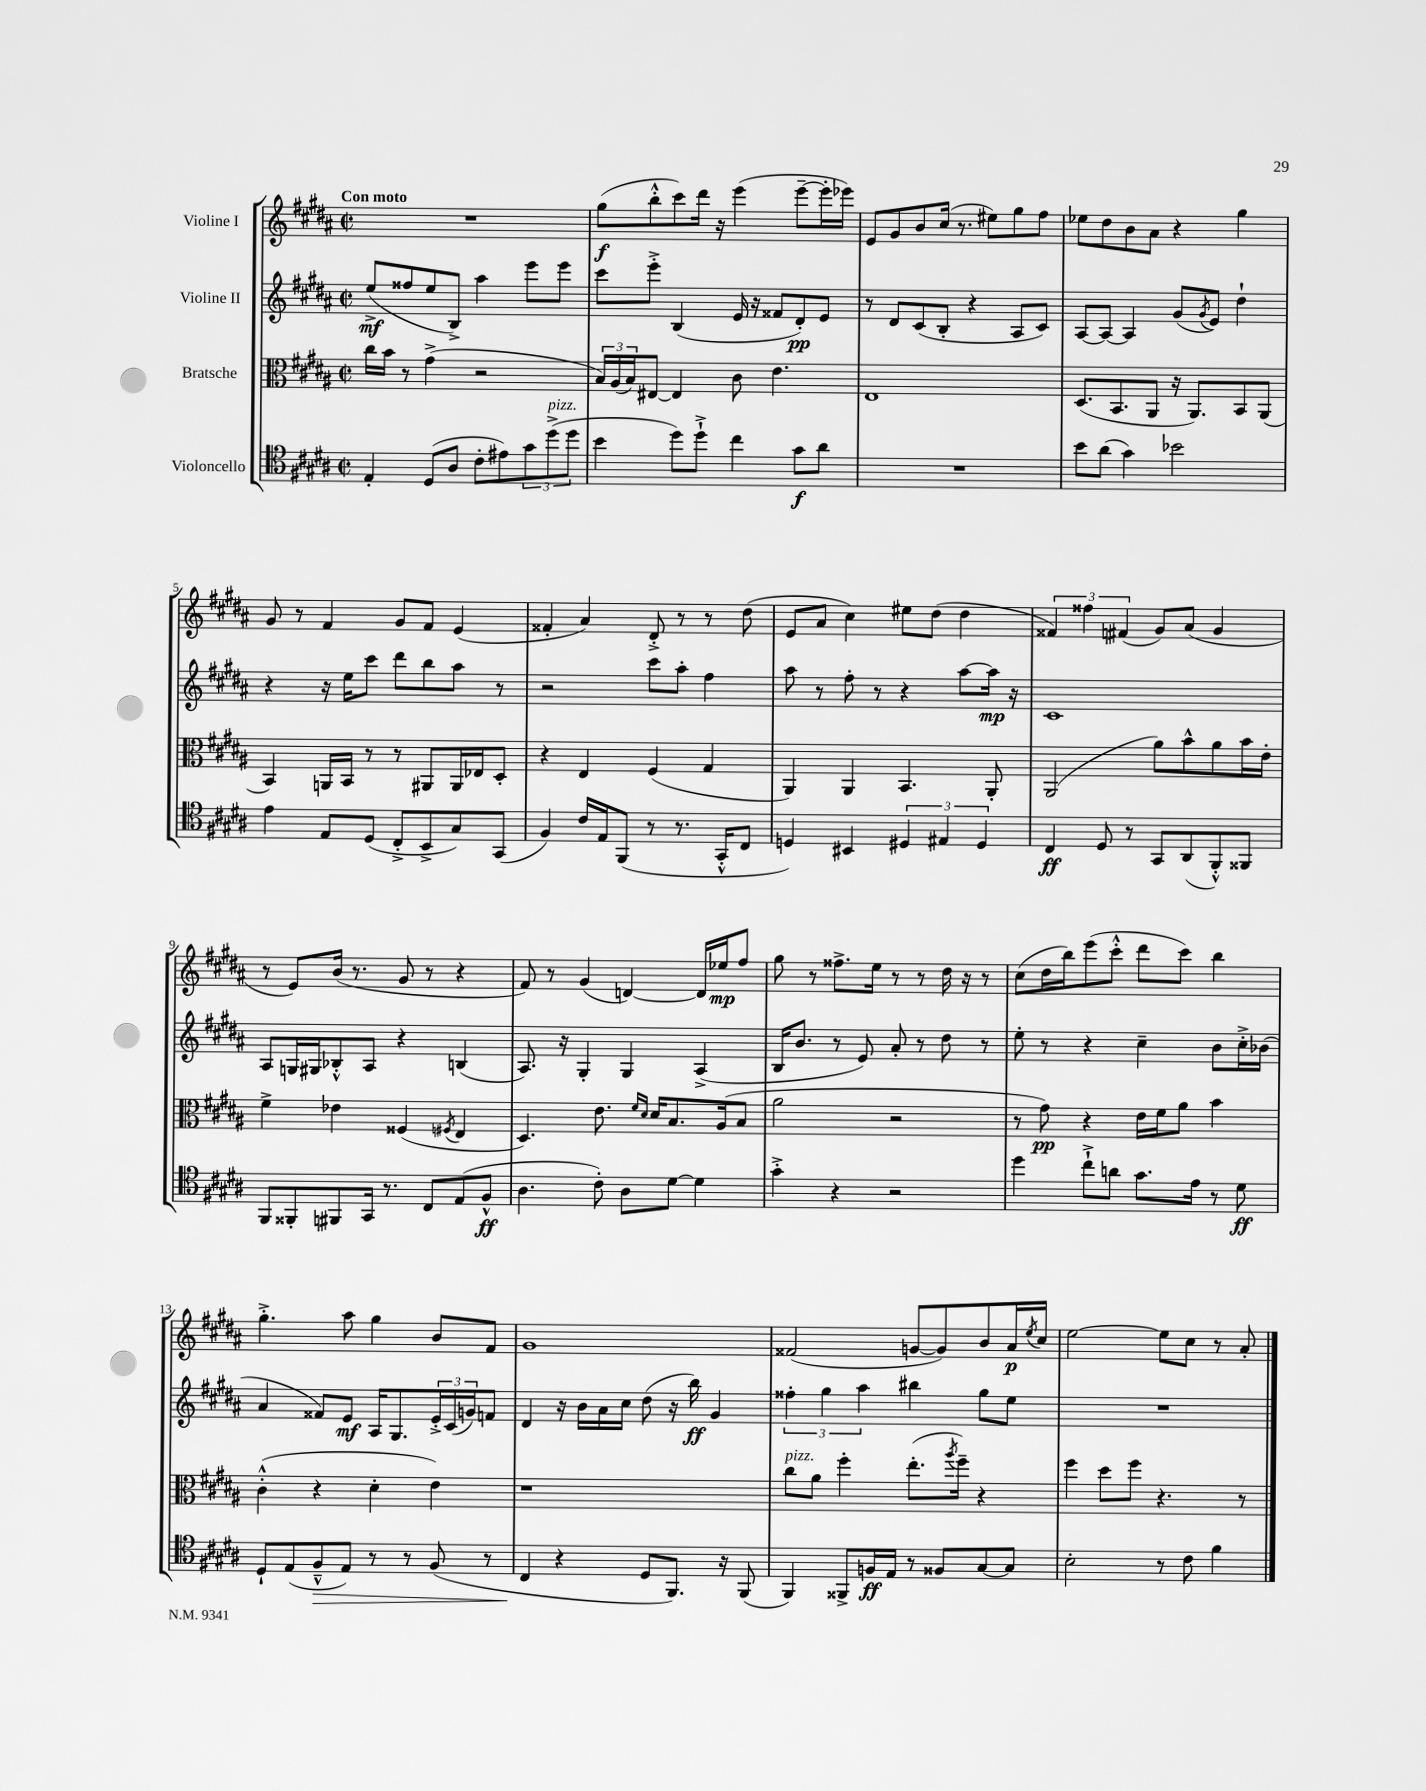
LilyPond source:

<<
\new StaffGroup <<
\new Staff = "s0" \with { instrumentName = "Violine I" } {
    \clef treble \key b \major \defaultTimeSignature \time 2/2 \tempo "Con moto"
    R1 |
    gis''8\f( b''8-.-^ cis'''8) dis'''16 r16 e'''4( e'''8~-- e'''16-. ees'''16) |
    e'8 gis'8 b'8 cis''16( r8. eis''8) gis''8 fis''8 |
    ees''8 dis''8 b'8 ais'8 r4 gis''4 |
    gis'8 r8 fis'4 gis'8 fis'8 e'4( |
    fisis'4-. ais'4) dis'8-.-> r8 r8 dis''8( |
    e'8 ais'8 cis''4) eis''8 dis''8( dis''4 |
    \tuplet 3/2 { fisis'4) fisis''4 fis'4( } gis'8) ais'8( gis'4 |
    r8 e'8) b'16( r8. gis'8 r8 r4 |
    fis'8) r8 gis'4( d'4~) d'16 ees''16\mp fis''8 |
    gis''8 r8 fisis''8.-> e''16 r8 r8 dis''16 r16 r8 |
    cis''8( dis''16 b''16) e'''8( cis'''8-.-^ dis'''8 cis'''8) b''4 |
    gis''4.-.-> ais''8 gis''4 b'8 fis'8 |
    gis'1 |
    fisis'2( g'8~ g'8) b'8 ais'16\p \acciaccatura { e''8 } cis''16 |
    e''2~ e''8 cis''8 r8 ais'8-. \bar "|." |
}
\new Staff = "s1" \with { instrumentName = "Violine II" } {
    \clef treble \key b \major \defaultTimeSignature \time 2/2
    e''8->\mf( fisis''8 e''8 b8->) ais''4 e'''8 e'''8 |
    cis'''8 e'''8-.-> b4( e'16 r16 fisis'8 dis'8-.\pp) e'8 |
    r8 dis'8 cis'8( b8-. r4 ais8 cis'8) |
    ais8~ ais8~ ais4 gis'8( \acciaccatura { gis'8 } e'8) dis''4-! |
    r4 r16 e''16 cis'''8 dis'''8 b''8 ais''8 r8 |
    r2 cis'''8 ais''8-. fis''4 |
    ais''8 r8 fis''8-. r8 r4 ais''8~ ais''16\mp r16 |
    cis'1 |
    ais8 g16 gis16 bes8-.-^ ais8 r4 b4( |
    ais8.) r16 gis4-. gis4 ais4->( |
    b16 b'8. r8 e'8) ais'8-. r8 dis''8 r8 |
    e''8-. r8 r4 cis''4-- b'8 cis''16-.-> bes'16( |
    ais'4 fisis'8) e'8\mf ais16 gis8. \tuplet 3/2 { e'16-.-> cis'16( g'16) } f'8 |
    dis'4 r16 b'16 ais'16 cis''16 dis''8( r16 b''16\ff) gis'4 |
    \tuplet 3/2 { fisis''4-. gis''4 ais''4 } bis''4 gis''8 e''8 |
    R1 \bar "|." |
}
\new Staff = "s2" \with { instrumentName = "Bratsche" } {
    \clef alto \key b \major \defaultTimeSignature \time 2/2
    cis''16 b'16 r8 gis'4->( r2 |
    \tuplet 3/2 { b16) ais16( b16) } eis8~ eis4 cis'8 e'4. |
    e1 |
    dis8.( b,8. ais,8 r16 ais,8.) b,8 ais,8( |
    b,4) a,16 b,16 r8 r8 ais,8 ais,16 ees16 dis8-. |
    r4 e4 fis4( gis4 |
    ais,4) ais,4 b,4. ais,8-. |
    ais,2( ais'8) b'8-^ ais'8 b'16 e'16-. |
    fis'4-> ees'4 fisis4( \acciaccatura { fis8 } e4 |
    dis4.) e'8. \grace { fis'16 dis'16 } dis'16 b8. ais16( b8 |
    ais'2 r2 |
    r8 gis'8\pp) r4 e'16 fis'16 ais'8 b'4 |
    cis'4-.-^( r4 dis'4-. e'4) |
    r1 |
    cis''8^\markup { \italic "pizz." } ais'8 fis''4-. e''8.-.( \acciaccatura { ais''8 } fis''16--) r4 |
    fis''4 dis''8 fis''8 r4. r8 \bar "|." |
}
\new Staff = "s3" \with { instrumentName = "Violoncello" } {
    \clef tenor \key b \major \defaultTimeSignature \time 2/2
    e4-. dis8( ais8 cis'8-. eis'8) \tuplet 3/2 { gis'8 dis''8->^\markup { \italic "pizz." }( dis''8 } |
    b'4 dis''8) dis''8-!-> cis''4 gis'8\f ais'8 |
    R1 |
    b'8 ais'8( gis'4) bes'2 |
    e'4 e8 dis8( cis8-.-> b,8-> gis8) gis,8( |
    fis4) cis'16 e16 fis,8( r8 r8. gis,16-.-^ cis8 |
    d4) bis,4 \tuplet 3/2 { dis4 eis4 dis4 } |
    cis4\ff dis8 r8 gis,8 ais,8( fis,8-.-^) fisis,8 |
    fis,8 fisis,8-. fis,8 gis,16 r8. cis8 e8( fis8-^\ff |
    ais4. cis'8-.) ais8 dis'8~ dis'4 |
    gis'4-.-> r4 r2 |
    dis''4 cis''8-!-> a'8 gis'8. e'16 r8 dis'8\ff |
    dis8-! e8( fis8---^\> e8) r8 r8 fis8( r8 |
    cis4\! r4 dis8 fis,8.) r16 fis,8( |
    fis,4) fisis,8-> f16\ff e16 r8 fisis8 gis8~ gis8 |
    b2-. r8 cis'8 fis'4 \bar "|." |
}
>>
>>
